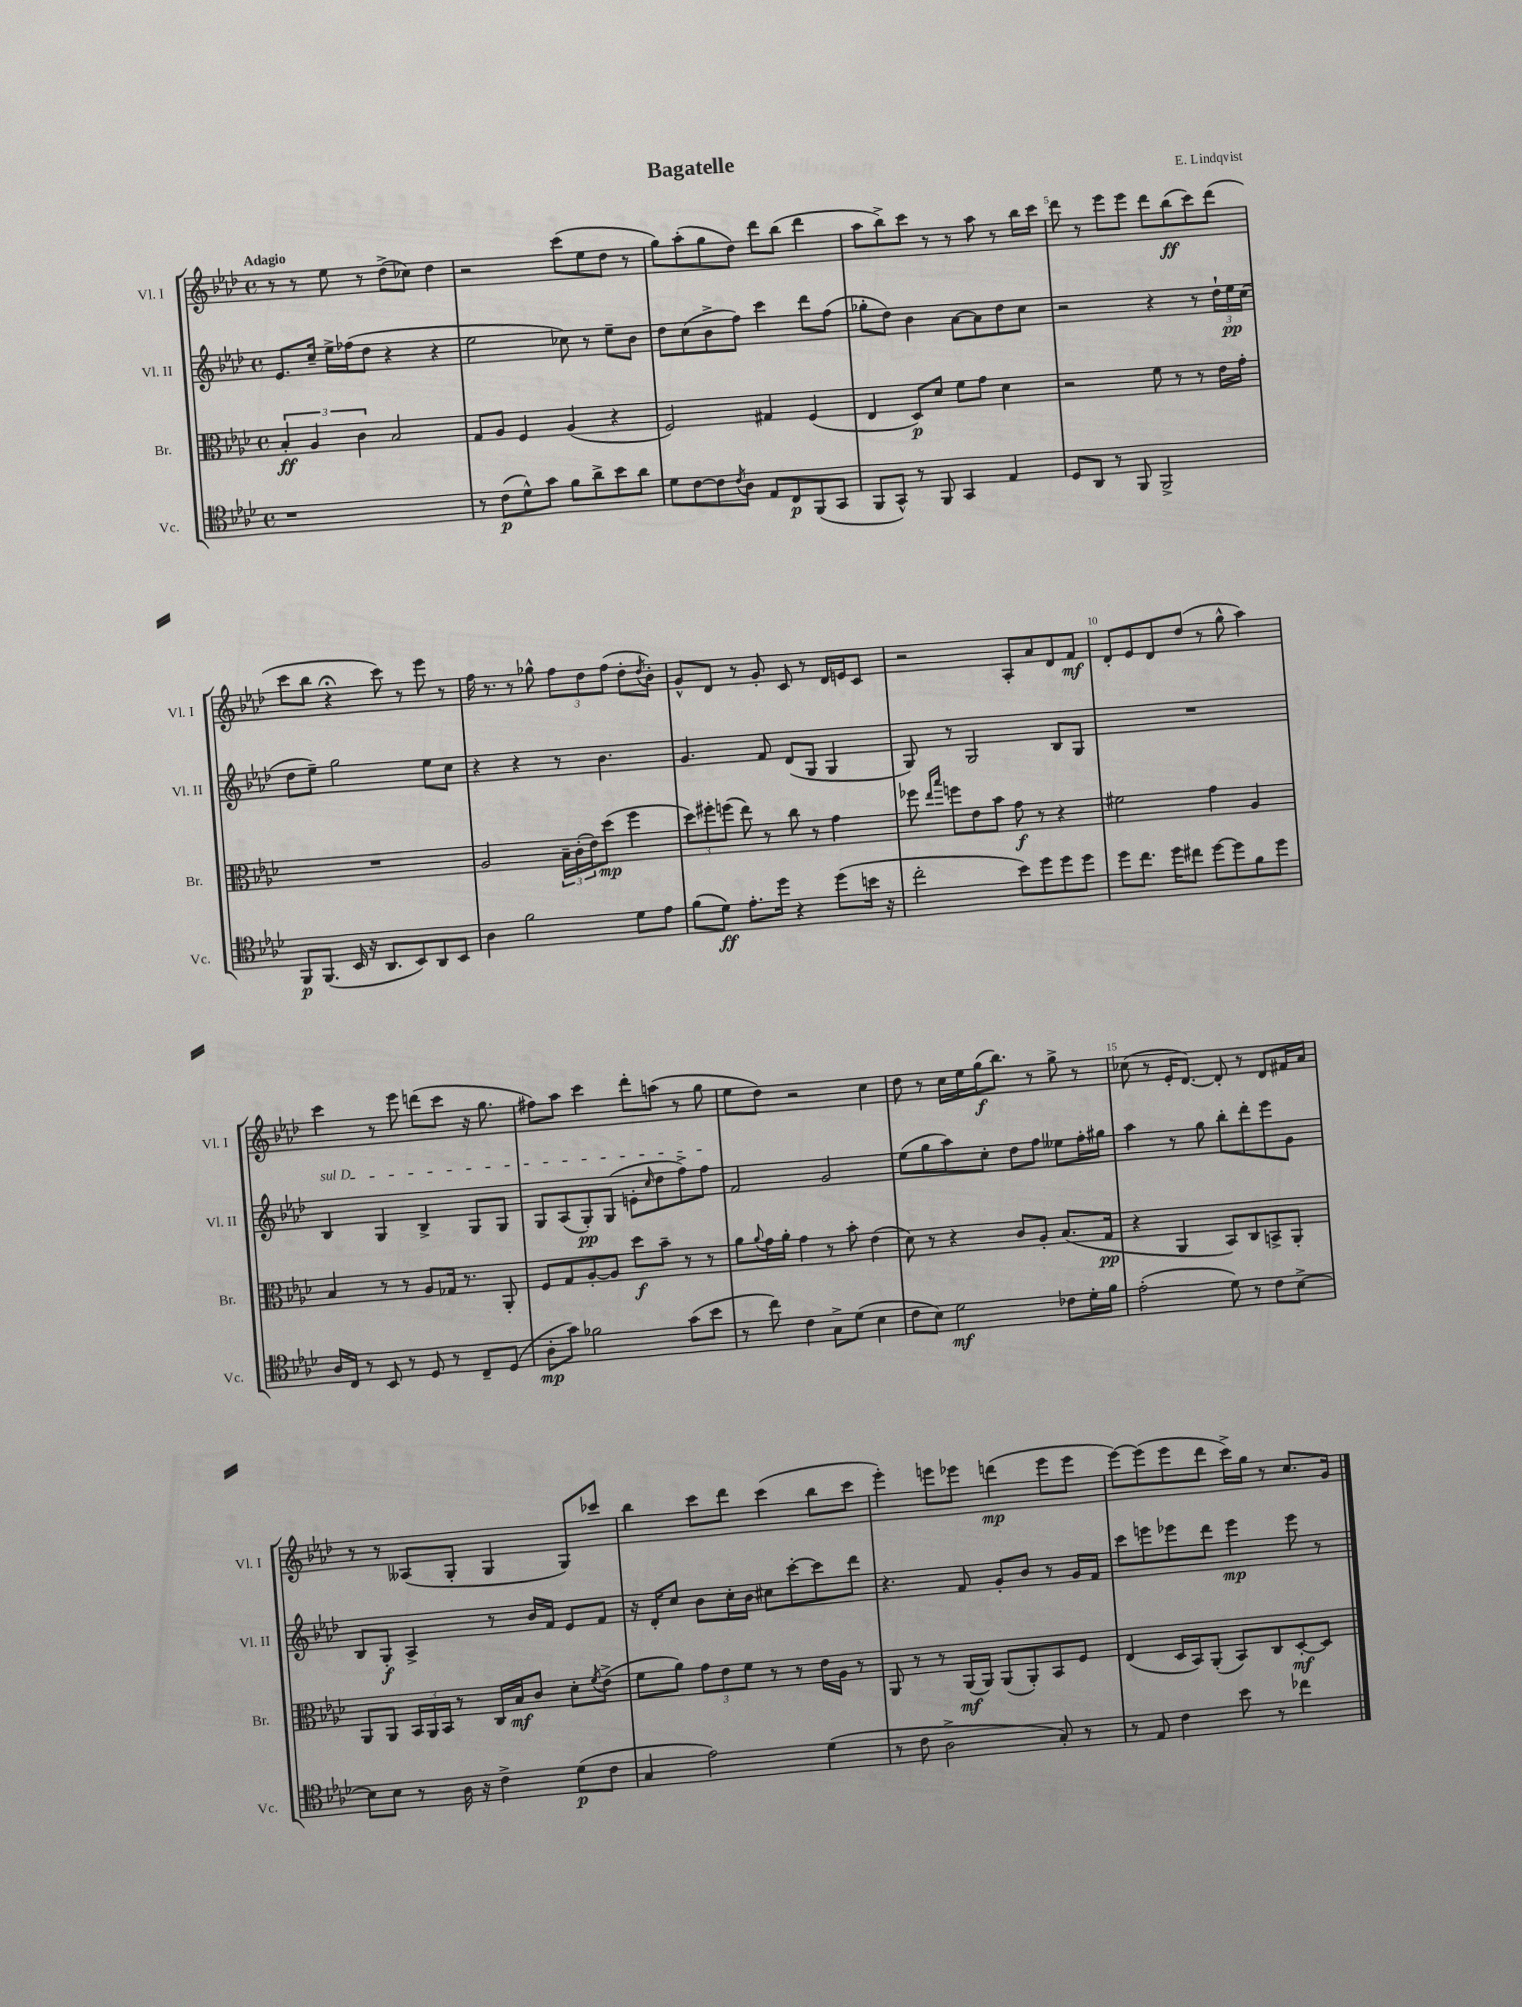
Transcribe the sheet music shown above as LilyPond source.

\header { title = "Bagatelle" composer = "E. Lindqvist" }
<<
\new StaffGroup <<
\new Staff = "s0" \with { instrumentName = "Vl. I" shortInstrumentName = "Vl. I" } {
    \clef treble \key aes \major \defaultTimeSignature \time 4/4 \tempo "Adagio"
    r8 r8 ees''8 r8 des''8->( ces''8) des''4 |
    r2 c'''8( ees''8 des''8 r8 |
    g''8) aes''8-.( g''8 des''8) des'''8 bes''8( des'''4 |
    aes''8 bes''8->) c'''8 r8 r8 aes''8 r8 bes''16 c'''16 |
    des'''8 r8 ees'''8 ees'''8 des'''8 bes''8\ff( c'''8) des'''8( |
    c'''8 bes''8 r4\fermata c'''8) r8 ees'''8 r8 |
    f''16 r8. r8 ges''8-^ \tuplet 3/2 { f''8 des''8 f''8( } des''8-. \acciaccatura { des''8 } bes'8-.) |
    g'8-^ des'8 r8 g'8-. c'8 r8 des'16 e'16 c'8 |
    r2 aes8-. aes'8 des'8 f'8\mf |
    des'8-. ees'8 des'8 des''8( r8 g''8-^ aes''4) |
    c'''4 r8 ees'''8 d'''8( c'''8 r16 g''8. |
    fis''8) aes''8 c'''4 des'''8-. a''8( r8 g''8 |
    ees''8 des''8) r2 c''4 |
    des''8 r8 c''16 ees''16 g''16\f( bes''8.) r8 g''8-> r8 |
    ces''8( r8 ees'16-. des'8.~) des'8-. r8 des'8 fis'16 aes'16 |
    r8 r8 aeses8( g8-. g4 g8) ces'''8 |
    bes''4 c'''8 des'''8 c'''4( bes''8 c'''8 |
    ees'''4-.) e'''8 ees'''8 d'''4\mp( ees'''8 ees'''8 |
    ees'''8~) ees'''8( ees'''8 des'''8 c'''16->) g''16 r8 c''8. g'16 \bar "|." |
}
\new Staff = "s1" \with { instrumentName = "Vl. II" shortInstrumentName = "Vl. II" } {
    \clef treble \key aes \major \defaultTimeSignature \time 4/4
    ees'8. c''16-- ees''16-> fes''16( des''8 r4 r4 |
    ees''2 ces''8) r8 ees''8-- bes'8 |
    des''8 c''8( bes'8-> f''8) c'''4 des'''8 f''8( |
    ges''8-. des''8) bes'4 aes'8~ aes'8 des''8 c''8 |
    r2 r4 r8 \tuplet 3/2 { des''16-! ees''16\pp c''16( } |
    des''8 ees''8--) g''2 ees''8 c''8 |
    r4 r4 r8 bes'4. |
    g'4. f'8 des'8( g8 g4 |
    g8) r8 g2 bes8 g8 |
    R1 |
    \once \override TextSpanner.bound-details.left.text = \markup { \italic "sul D" } bes4\startTextSpan g4 bes4-> g8 g8 |
    g8 aes8( g8-.\pp) g8( e'8-. \grace { c''16 } des''8 f''8->) f''8\stopTextSpan |
    f'2 g'2 |
    ees''8( g''8 aes''8) c''8-. des''8 f''8 eeses''8 f''16-. gis''16 |
    aes''4 r8 g''8 bes''8-. des'''8-. ees'''8 g'8 |
    bes8 g8-.\f aes4-> r8 bes'16 f'16 ees'8 f'8 |
    r16 des'16-. c''8 bes'8 c''16-. bes'16 cis''8 c'''8~-. c'''8 des'''8 |
    r4. f'8 g'8-. bes'8 r8 g'16 f'16 |
    c'''8 e'''8 ees'''8 des'''8 ees'''4\mp ees'''8 r8 \bar "|." |
}
\new Staff = "s2" \with { instrumentName = "Br." shortInstrumentName = "Br." } {
    \clef alto \key aes \major \defaultTimeSignature \time 4/4
    \tuplet 3/2 { bes4-.\ff aes4 c'4 } bes2 |
    g8 aes8 f4 aes4( r4 |
    f2) gis4 f4( |
    ees4 des8\p) des'8 f'8 g'8 des'4 |
    r2 f'8 r8 r8 ees'16 g'16-. |
    R1 |
    aes2 \tuplet 3/2 { bes16-- c'16-.( ees'16) } des''8\mp( f''4 |
    \tuplet 3/2 { des''8) fis''8-. f''8( } ees''8) r8 c''8 r8 g'4 |
    fes''8 \grace { ees''16 bes''16 } f''8 ees'8 bes'8 g'8\f r8 r4 |
    fis'2 g'4 aes4 |
    bes4 r8 r8 aes8 ges16 r8. aes,8-. |
    f8 g8 aes8~-. aes8 des''8\f bes'8-- r8 r8 |
    aes'8 \appoggiatura { aes'8 } g'16 aes'16-. g'4 r8 bes'8-. ees'4( |
    des'8) r8 r4 c'8 aes8-. bes8.( g16\pp |
    r4 aes,4 bes,8) c8 b,8-> aes,8-. |
    aes,8 aes,8 \tuplet 3/2 { bes,16 aes,16 bes,16 } r8 c16 bes16\mf c'8 des'8-. \acciaccatura { f'8 } ees'8->( |
    f'8 aes'8) \tuplet 3/2 { g'8 ees'8 f'8 } r8 r8 ees'16 aes16 r8 |
    aes,8 r8 r8 aes,16\mf( aes,16) aes,8( aes,8-.) bes,8 f8 |
    ees4( des16 bes,16) aes,8-.( bes,8) c8 des8~-.\mf des8 \bar "|." |
}
\new Staff = "s3" \with { instrumentName = "Vc." shortInstrumentName = "Vc." } {
    \clef tenor \key aes \major \defaultTimeSignature \time 4/4
    r1 |
    r8 c'8\p( des'8-^) g'8 f'8 aes'8-> bes'8 aes'8 |
    des'8 c'8~ c'8 \acciaccatura { c'8 } aes8 ees8 c8\p f,8( g,8 |
    f,8 g,8-^) r8 f,8 g,4 ees4 |
    des8 aes,8 r8 f,8 f,2-> |
    f,8\p f,8.( bes,16 r16 aes,8. bes,8) aes,8 bes,8 |
    aes4 f'2 des'8 ees'8 |
    f'8( des'8\ff) ees'8.-. des''16 r4 des''8( b'16 r16 |
    c''2-. bes'8) des''8 des''8 des''8 |
    des''8 c''8. des''16 cis''8 des''8~ des''8 f'8 des''8 |
    aes16 c16 r8 bes,8 r8 des8 r8 c8-- des8( |
    aes8-.\mp g'8) fes'2 g'8( bes'8 |
    r8 c''8) c'4 g8-> des'8( bes4 |
    c'8 bes8) des'2\mf ces'8 des'16-. f'16 |
    ees'2-.( des'8) r8 c'8 bes8~-> |
    bes8 bes8 r8 aes16 r16 c'4-> des'8\p( c'8 |
    g4 ees'2) des'4( |
    r8 c'8 aes2-> g8-.) r8 |
    r8 ees8 c'4 bes'8 r8 ces''4 \bar "|." |
}
>>
>>
\layout { \context { \Score \override BarNumber.break-visibility = ##(#f #t #t) barNumberVisibility = #(every-nth-bar-number-visible 5) } }
